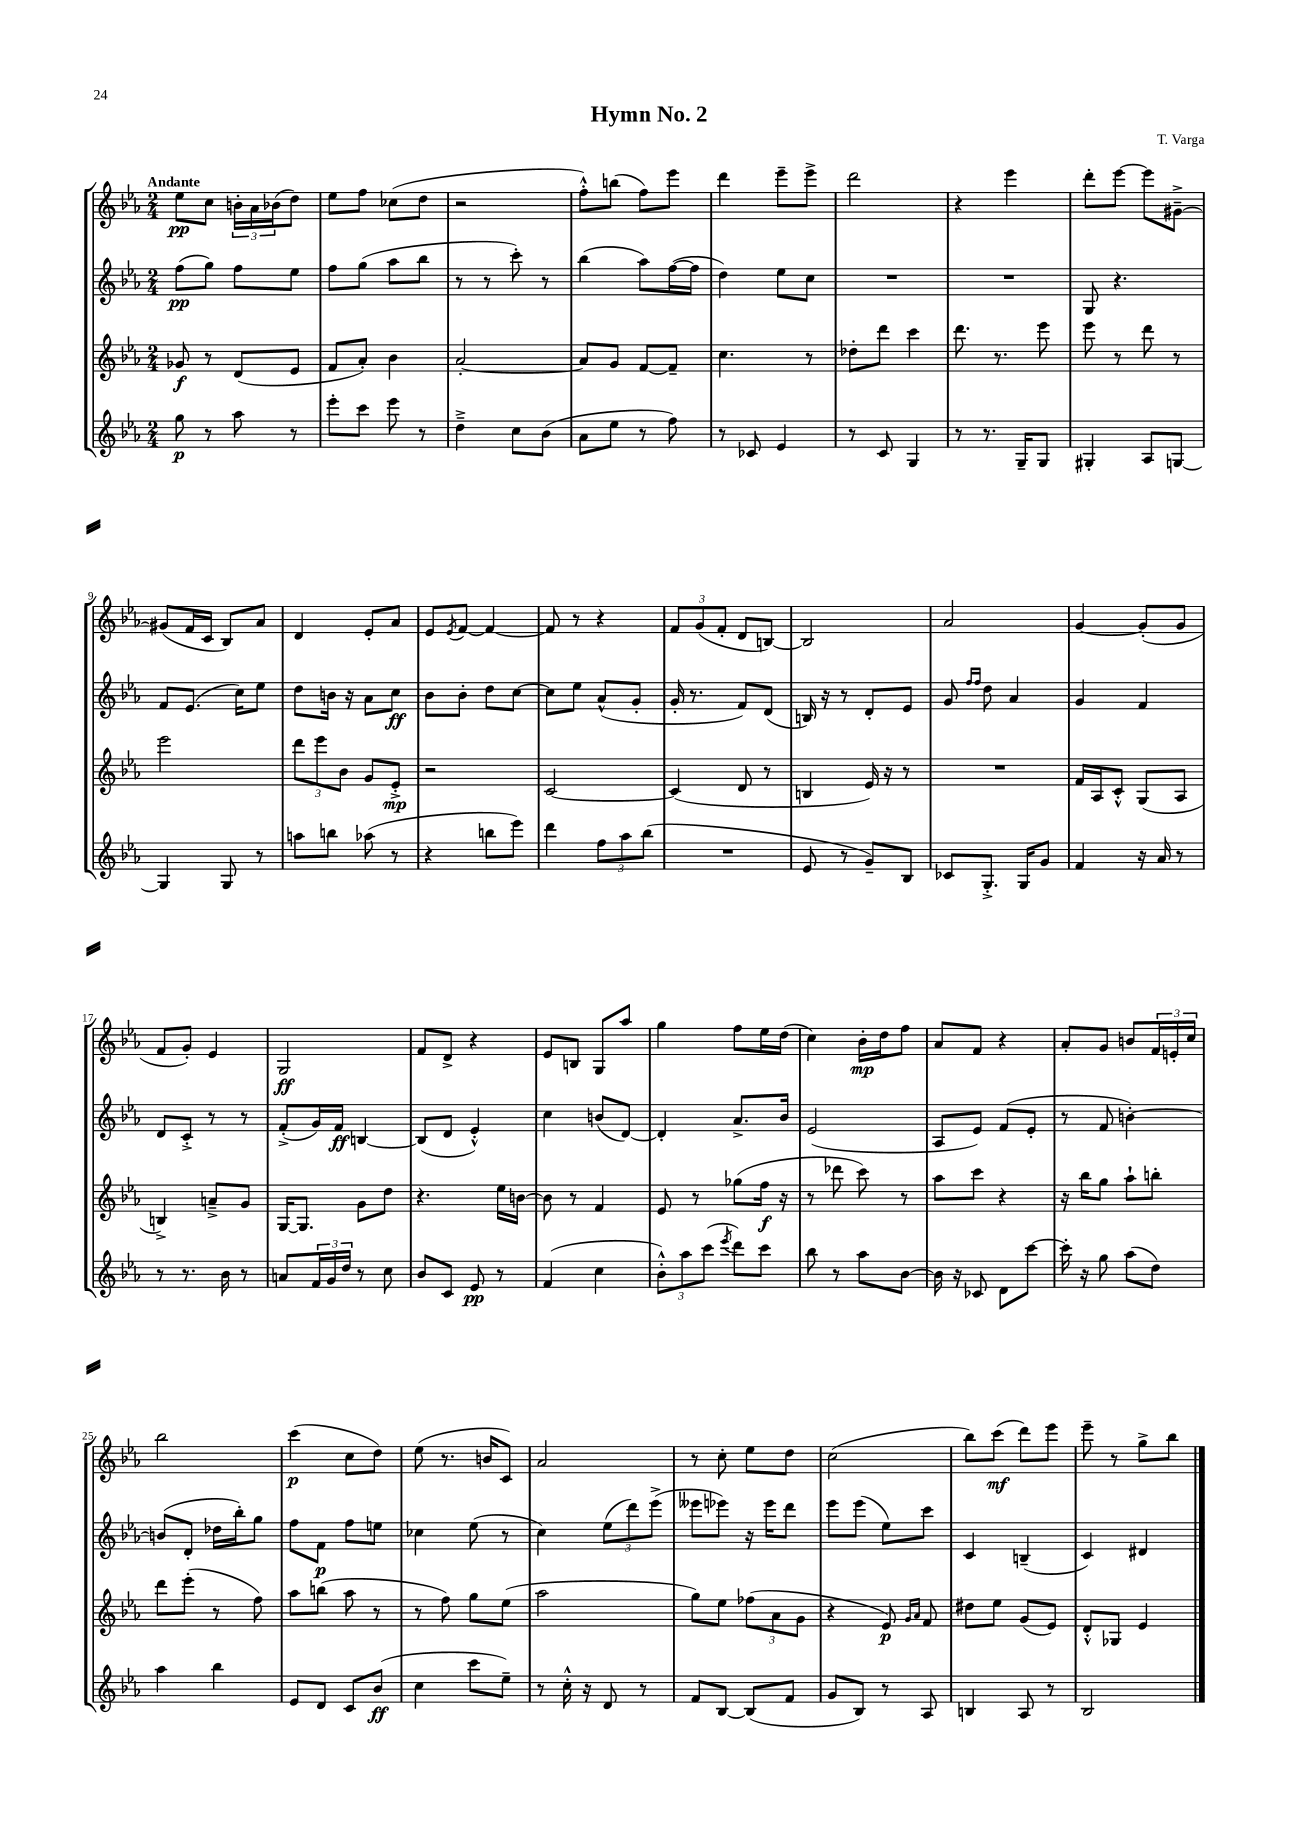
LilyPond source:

\header { title = "Hymn No. 2" composer = "T. Varga" }
<<
\new StaffGroup <<
\new Staff = "s0" {
    \clef treble \key ees \major \numericTimeSignature \time 2/4 \tempo "Andante"
    ees''8\pp c''8 \tuplet 3/2 { b'16-. aes'16 bes'16( } d''8) |
    ees''8 f''8 ces''8( d''8 |
    r2 |
    f''8-.-^) b''8( f''8) ees'''8 |
    d'''4 ees'''8-- ees'''8-> |
    d'''2 |
    r4 ees'''4 |
    d'''8-. ees'''8~ ees'''8 gis'8~---> |
    gis'8( f'16 c'16 bes8) aes'8 |
    d'4 ees'8-. aes'8 |
    ees'8 \acciaccatura { ees'8 } f'8~ f'4~ |
    f'8 r8 r4 |
    \tuplet 3/2 { f'8 g'8( f'8-. } d'8 b8~) |
    b2 |
    aes'2 |
    g'4~ g'8-.( g'8 |
    f'8 g'8-.) ees'4 |
    g2\ff |
    f'8 d'8-> r4 |
    ees'8 b8 g8 aes''8 |
    g''4 f''8 ees''16 d''16( |
    c''4) bes'16-.\mp d''16 f''8 |
    aes'8 f'8 r4 |
    aes'8-. g'8 b'8 \tuplet 3/2 { f'16 e'16-. c''16 } |
    bes''2 |
    c'''4\p( c''8 d''8) |
    ees''8( r8. b'16 c'8) |
    aes'2 |
    r8 c''8-. ees''8 d''8 |
    c''2( |
    bes''8) c'''8\mf( d'''8) ees'''8 |
    ees'''8-- r8 g''8-> bes''8 \bar "|." |
}
\new Staff = "s1" {
    \clef treble \key ees \major \numericTimeSignature \time 2/4
    f''8\pp( g''8) f''8 ees''8 |
    f''8 g''8( aes''8 bes''8 |
    r8 r8 c'''8-.) r8 |
    bes''4( aes''8) f''16~( f''16 |
    d''4) ees''8 c''8 |
    R2 |
    R2 |
    g8 r4. |
    f'8 ees'8.( c''16) ees''8 |
    d''8 b'16 r16 aes'8 c''8\ff |
    bes'8 bes'8-. d''8 c''8~ |
    c''8 ees''8 aes'8-^( g'8-. |
    g'16-. r8. f'8) d'8( |
    b16) r16 r8 d'8-. ees'8 |
    g'8 \grace { f''16 f''16 } d''8 aes'4 |
    g'4 f'4 |
    d'8 c'8-.-> r8 r8 |
    f'8-.->( g'16) f'16\ff b4~ |
    b8( d'8 ees'4-.-^) |
    c''4 b'8( d'8~) |
    d'4-. aes'8.-> bes'16 |
    ees'2( |
    aes8 ees'8) f'8( ees'8-. |
    r8 f'8 b'4~-.) |
    b'8( d'8-. des''16 bes''16-.) g''8 |
    f''8 f'8\p f''8 e''8 |
    ces''4 ees''8( r8 |
    c''4) \tuplet 3/2 { ees''8( d'''8) ees'''8->( } |
    eeses'''8 ees'''8) r16 ees'''16 d'''8 |
    ees'''8 ees'''8( ees''8) c'''8 |
    c'4 b4--( |
    c'4) dis'4 \bar "|." |
}
\new Staff = "s2" {
    \clef treble \key ees \major \numericTimeSignature \time 2/4
    ges'8\f r8 d'8( ees'8 |
    f'8 aes'8-.) bes'4 |
    aes'2~-. |
    aes'8 g'8 f'8~ f'8-- |
    c''4. r8 |
    des''8-. d'''8 c'''4 |
    d'''8. r8. ees'''8 |
    ees'''8 r8 d'''8 r8 |
    ees'''2 |
    \tuplet 3/2 { d'''8 ees'''8 bes'8 } g'8 ees'8-.->\mp |
    r2 |
    c'2~ |
    c'4( d'8 r8 |
    b4 ees'16) r16 r8 |
    R2 |
    f'16 aes16 c'8-.-^ g8( aes8 |
    b4->) a'8---> g'8 |
    g16~ g8. g'8 d''8 |
    r4. ees''16 b'16~ |
    b'8 r8 f'4 |
    ees'8 r8 ges''8( f''16\f r16 |
    r8 des'''8 c'''8) r8 |
    aes''8 c'''8 r4 |
    r16 bes''16 g''8 aes''8-! b''8-. |
    d'''8 ees'''8-.( r8 f''8) |
    aes''8 b''8( aes''8 r8 |
    r8 f''8) g''8 ees''8( |
    aes''2 |
    g''8) ees''8 \tuplet 3/2 { fes''8( aes'8 g'8 } |
    r4 ees'8\p) \grace { g'16 aes'16 } f'8 |
    dis''8 ees''8 g'8( ees'8) |
    d'8-.-^ ges8 ees'4 \bar "|." |
}
\new Staff = "s3" {
    \clef treble \key ees \major \numericTimeSignature \time 2/4
    g''8\p r8 aes''8 r8 |
    ees'''8-. c'''8 ees'''8 r8 |
    d''4---> c''8 bes'8( |
    aes'8 ees''8 r8 f''8) |
    r8 ces'8 ees'4 |
    r8 c'8 g4 |
    r8 r8. g16-- g8 |
    gis4-. aes8 g8~ |
    g4 g8 r8 |
    a''8 b''8 aes''8( r8 |
    r4 b''8 ees'''8) |
    d'''4 \tuplet 3/2 { f''8 aes''8 bes''8( } |
    R2 |
    ees'8 r8 g'8--) bes8 |
    ces'8 g8.-.-> g16 g'8 |
    f'4 r16 aes'16 r8 |
    r8 r8. bes'16 r8 |
    a'8 \tuplet 3/2 { f'16 g'16 d''16 } r8 c''8 |
    bes'8 c'8 ees'8\pp r8 |
    f'4( c''4 |
    \tuplet 3/2 { bes'8-.-^) aes''8 c'''8( } \acciaccatura { ees'''8 } d'''8) c'''8 |
    bes''8 r8 aes''8 bes'8~ |
    bes'16 r16 ces'8 d'8 c'''8~ |
    c'''16-. r16 g''8 aes''8( d''8) |
    aes''4 bes''4 |
    ees'8 d'8 c'8 bes'8\ff( |
    c''4 c'''8 ees''8--) |
    r8 c''16-.-^ r16 d'8 r8 |
    f'8 bes8~ bes8( f'8 |
    g'8 bes8) r8 aes8 |
    b4 aes8 r8 |
    bes2 \bar "|." |
}
>>
>>
